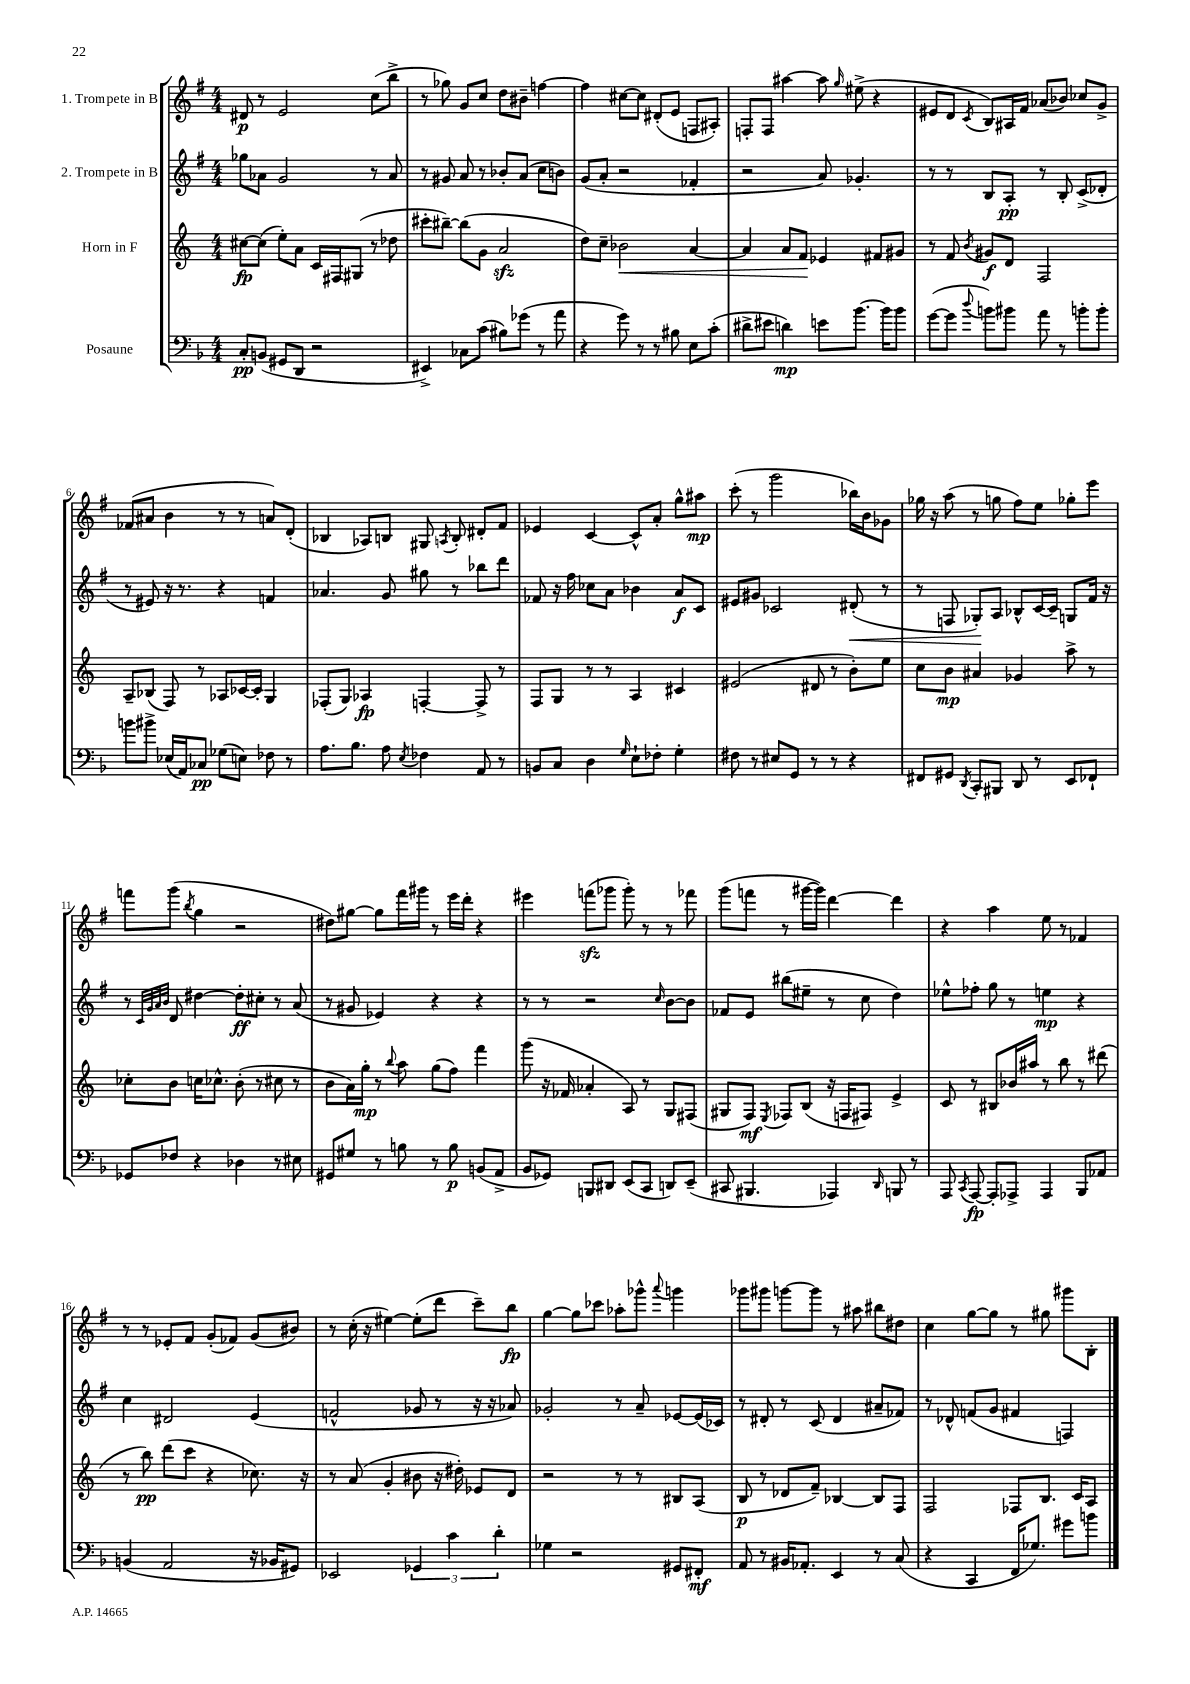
<<
\new StaffGroup <<
\new Staff = "s0" \with { instrumentName = "1. Trompete in B" } {
    \clef treble \key g \major \numericTimeSignature \time 4/4
    \autoBeamOff dis'8\p r8 e'2 c''8[( b''8]-> |
    r8 ges''8) g'8[ c''8] d''8[ bis'8]-- f''4~ |
    f''4 cis''8[~ cis''8] dis'8[-.( e'8] f8[ ais8]-.) |
    f8[-. f8] ais''4~ ais''8 \grace { g''16 } eis''8->( r4 |
    eis'8[ d'8] \acciaccatura { c'8 } b8[) ais16 fis'16] aes'8[( bes'8]) ces''8[ g'8]-> |
    fes'8[( ais'8] b'4 r8 r8 a'8[) d'8]-.( |
    bes4 aes8[) b8] gis8 \acciaccatura { a8 } b8-. dis'8[-. fis'8] |
    ees'4 c'4~ c'8[-^ a'8]-. g''8[-^ ais''8]\mp |
    c'''8-.( r8 g'''2 bes''16[) b'16 ges'8] |
    ges''16 r16 a''8( r8 g''8 fis''8[) e''8] ges''8[-. e'''8] |
    f'''8[ g'''8]( \acciaccatura { b''8 } g''4 r2 |
    dis''8[) gis''8]~ gis''8[ fis'''16 gis'''16] r8 e'''16[ d'''16]-. r4 |
    eis'''4 f'''8[\sfz( ges'''8] ges'''8-.) r8 r8 fes'''8 |
    g'''8[( f'''8] r8 gis'''16[~ gis'''16]) d'''4~ d'''4 |
    r4 a''4 e''8 r8 fes'4 |
    r8 r8 ees'8[-. fis'8] g'8[-.( fes'8]) g'8[( bis'8]) |
    r8 c''16-.( r16 eis''4~) eis''8[-.( d'''8] c'''8[--) b''8]\fp |
    g''4~ g''8[ ces'''8] aes''8[-. ges'''8]-^ \appoggiatura { a'''8 } g'''4 |
    ges'''8[ gis'''8] g'''8[~ g'''8] r8 ais''8 bis''8[ dis''8] |
    c''4 g''8[~ g''8] r8 gis''8 gis'''8[ b8]-. \bar "|." |
}
\new Staff = "s1" \with { instrumentName = "2. Trompete in B" } {
    \clef treble \key g \major \numericTimeSignature \time 4/4
    \autoBeamOff ges''8[ aes'8] g'2 r8 aes'8 |
    r8 gis'8 a'8 r8 bes'8[-. a'8]( c''8[ b'8]) |
    g'8[( a'8]-. r2 fes'4-. |
    r2 a'8) ges'4.-. |
    r8 r8 b8[ a8]-.\pp r8 b8-. c'8[->( des'8]-. |
    r8 eis'8) r16 r8. r4 f'4 |
    aes'4. g'8 gis''8 r8 bes''8[ d'''8] |
    fes'8 r16 fis''16 ces''8[ a'8] bes'4 a'8[\f c'8] |
    eis'8[ gis'8] ces'2 dis'8-.\<( r8 |
    r8 f8 ges8[-.\!) a8] bes8[-^ c'16~ c'16]-- g8[ fis'16] r16 |
    r8 \grace { c'32[ g'32 a'32 b'32] } d'8 dis''4~ dis''8[-.\ff cis''8]-. r8 a'8( |
    r8 gis'8 ees'4) r4 r4 |
    r8 r8 r2 \grace { c''16 } b'8[~ b'8] |
    fes'8[ e'8] bis''8[( eis''8]-- r8 c''8 d''4) |
    ees''8[-^ fes''8]-. g''8 r8 e''4\mp r4 |
    c''4 dis'2 e'4( |
    f'2-^ ges'8 r8 r16 r16 aes'8) |
    ges'2-. r8 a'8-- ees'8[~ ees'16( ces'16]) |
    r8 dis'8-. r8 c'8( dis'4 ais'8[-- fes'8]) |
    r8 des'8-^ f'8[( g'8] fis'4 f4) \bar "|." |
}
\new Staff = "s2" \with { instrumentName = "Horn in F" } {
    \clef treble \key c \major \numericTimeSignature \time 4/4
    \autoBeamOff cis''8[~\fp cis''8]( e''8[-.) a'8] c'16[ fis16 gis8]( r8 des''8 |
    cis'''8[-. bis''8]~--) bis''8[( g'8] a'2\sfz |
    d''8[) c''8]-- bes'2\< a'4~ |
    a'4 a'8[ f'8]\! ees'4 fis'8[ gis'8] |
    r8 f'8 \acciaccatura { b'8 } gis'8[\f d'8] f2 |
    a8[-- bes8]( f8) r8 aes8[ ces'16~ ces'16]-. g4 |
    fes8[-.( g8]) aes4\fp f4~-. f8-> r8 |
    f8[ g8] r8 r8 a4 cis'4 |
    eis'2( dis'8 r8 b'8[-.) e''8] |
    c''8[ b'8]\mp ais'4 ges'4 a''8-> r8 |
    ces''8[-. b'8] c''16[ ces''8.]-^ b'8-.( r8 cis''8 r8 |
    b'8[ a'16) g''16]-.\mp r8 \appoggiatura { b''8 } a''8 g''8[( f''8]) f'''4 |
    g'''8( r16 fes'16 aes'4-. a8) r8 g8[ fis8]( |
    gis8[ f8]\mf) \acciaccatura { e8 } fes8[ b8]( r16 f16[ fis8]) e'4-> |
    c'8 r8 bis8[ bes'16 ais''16] r8 b''8 r8 dis'''8( |
    r8 b''8\pp) d'''8[( c'''8] r4 ces''8.) r16 |
    r8 a'8( g'4-. bis'8 r16 dis''16-.) ees'8[ d'8] |
    r2 r8 r8 bis8[ a8]( |
    b8\p r8 des'8[ f'8]--) bes4~ bes8[ f8] |
    f2 fes8[ b8.] c'16[ a8] \bar "|." |
}
\new Staff = "s3" \with { instrumentName = "Posaune" } {
    \clef bass \key f \major \numericTimeSignature \time 4/4
    \autoBeamOff c8[-.\pp b,8]( gis,8[ d,8] r2 |
    eis,4->) ces8[ c'8]( bis8[) ges'8]( r8 a'8 |
    r4 g'8) r8 r8 bis8 e8[ c'8]-.( |
    dis'8[-> eis'8] d'4\mp) e'8[ bes'8.]~ bes'16[ bes'8] |
    g'8[~( g'8] \appoggiatura { d''8 } b'8[) bis'8] a'8 r8 b'8[-. b'8]-. |
    b'8[ bis'8]-> ees16[( a,16) ces8]\pp ges8[( e8]) fes8 r8 |
    a8.[ bes8.] a8 \acciaccatura { e8 } fes4 a,8 r8 |
    b,8[ c8] d4 \grace { g16 } e8[-! fes8]-. g4-. |
    fis8 r8 eis8[ g,8] r8 r8 r4 |
    fis,8[ gis,8] \acciaccatura { d,8 } c,8[-. bis,,8] d,8 r8 e,8[ fes,8]-! |
    ges,8[ fes8] r4 des4 r8 eis8 |
    gis,8[ gis8] r8 b8 r8 b8\p b,8[( a,8]-> |
    bes,8[ ges,8]) b,,8[ dis,8] e,8[( c,8] d,8[) e,8]--( |
    cis,8 bis,,4. aes,,4) \grace { d,16 } b,,8 r8 |
    a,,8 \acciaccatura { c,8 } a,,8~\fp a,,8[-. aes,,8]-> aes,,4 bes,,8[ aes,8] |
    b,4( a,2 r16 bes,16[ gis,8]) |
    ees,2 \tuplet 3/2 { ges,4 c'4 d'4-. } |
    ges4 r2 gis,8[ fis,8]-.\mf |
    a,8 r8 bis,16[ aes,8.]-. e,4 r8 c8( |
    r4 c,4 f,16[ ges8.]) gis'8[ b'8] \bar "|." |
}
>>
>>
